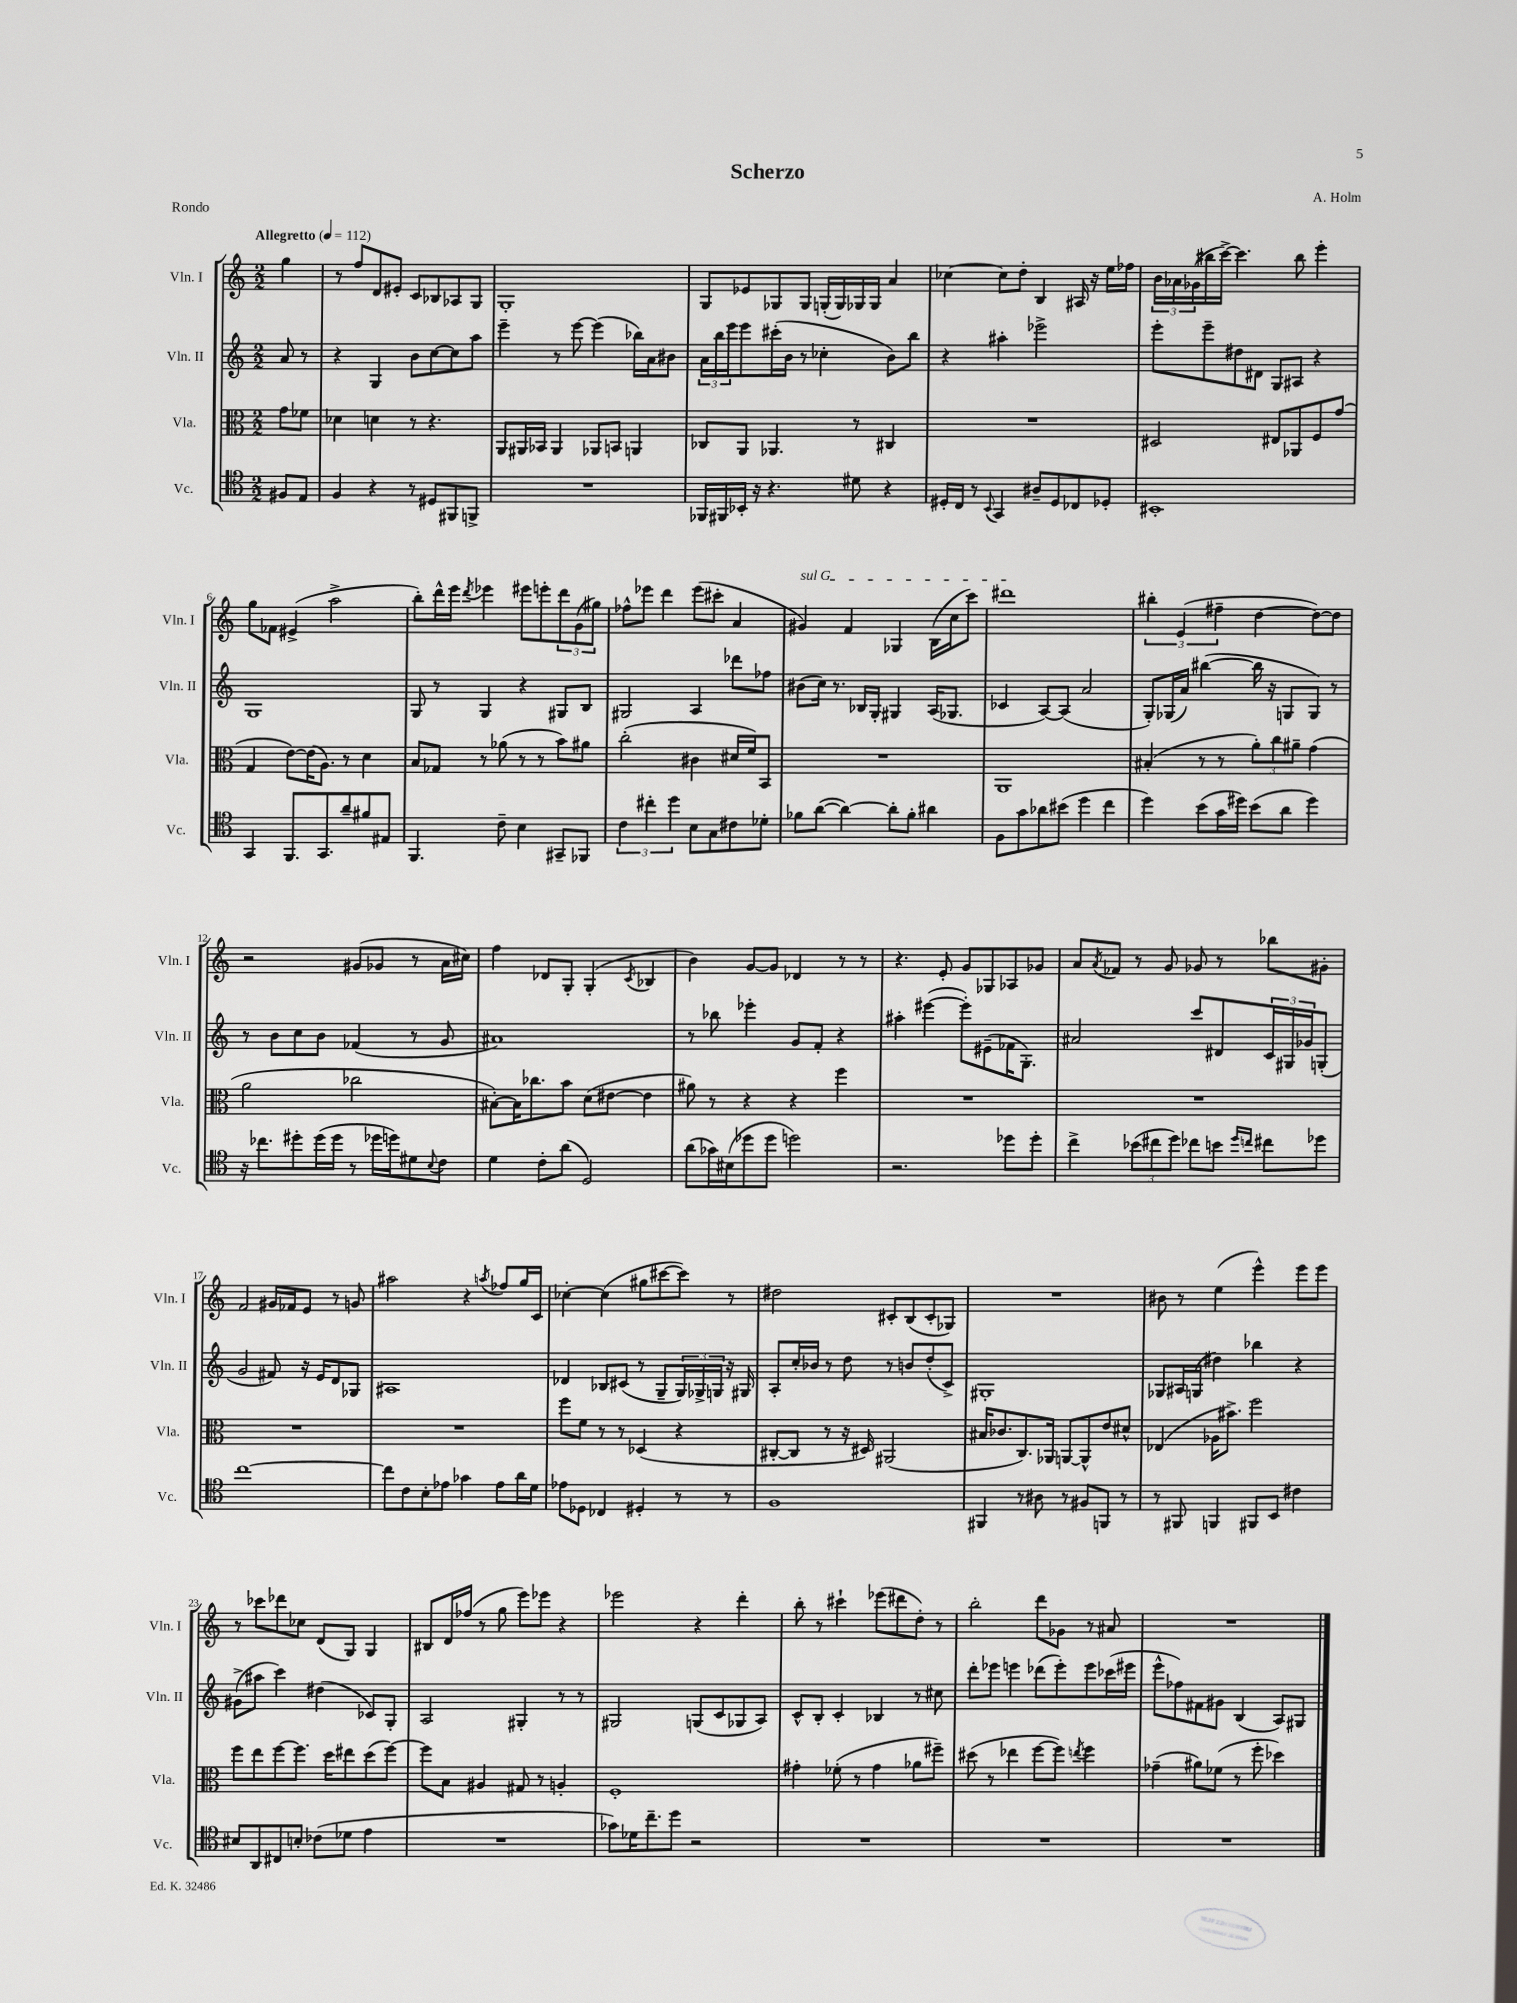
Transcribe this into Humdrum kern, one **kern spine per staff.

**kern	**kern	**kern	**kern
*part4	*part3	*part2	*part1
*staff4	*staff3	*staff2	*staff1
*I"Vc.	*I"Vla.	*I"Vln. II	*I"Vln. I
*I'Vc.	*I'Vla.	*I'Vln. II	*I'Vln. I
*clefC4	*clefC3	*clefG2	*clefG2
*k[]	*k[]	*k[]	*k[]
*M2/2	*M2/2	*M2/2	*M2/2
*MM112	*MM112	*MM112	*MM112
=	=	=	=
!	!	!	!LO:TX:a:B:t=Allegretto
8F#X/L	8g\L	8a/	4gg\
8E/J	8f-X\J	8r	.
=1	=1	=1	=1
4F/	4d-X\	4r	8r
.	.	.	8ff/L
4r	4dn\	4G/	8d/
.	.	.	8e#X'/J
8r	8r	8b\L	8c/L
8D#X/L	4.r	[8cc\	8B-X/
8FF#X/	.	8cc\]	8A-X/
8FFn^/J	.	8aa\J	8G/J
=2	=2	=2	=2
1r	8AA/L	4eee~\	1G'
.	16AA#X/L	.	.
.	16BB-X/JJ	.	.
.	4AA#/	8r	.
.	.	[8eee\	.
.	8AA-X/L	(4eee\]	.
.	8BBn/J	.	.
.	4AAn/	16bb-X\LL)	.
.	.	16a\J	.
.	.	8b#X\J	.
=3	=3	=3	=3
16FF-X/LL	8C-X/L	24a\LL	8G/L
.	.	24bb\	.
16FF#X/	.	.	.
.	.	24eee\J	.
16BB-X'/JJ	8AA/J	8eee\	8e-X/
16r	.	.	.
4.r	4.AA-X/	(16ccc#X'\L	8G-X/
.	.	16b\JJ	.
.	.	8r	8G-/J
.	.	4cc-X'\	(16Gn'/LL
.	.	.	16G/)
8d#X\	8r	.	16G-X/
.	.	.	16G-/JJ
4r	4C#X/	8b\L)	4a/
.	.	8bb\J	.
=4	=4	=4	=4
16D#X'/LL	1r	4r	[4cc-X\
16C/JJ	.	.	.
8r	.	.	.
8qqBB/	.	.	.
4GG/	.	4aa#X'\	8cc-\L]
.	.	.	8dd'\J
8A#X~/L	.	2eee-X^\	4B/
8D#/	.	.	.
8C-X/	.	.	16A#X/
.	.	.	16r
8D-X'/J	.	.	16ee\LL
.	.	.	16ff-X\JJ
=5	=5	=5	=5
1BB#X'	2D#X/	8eee'\L	24b\LL
.	.	.	24a-X\
.	.	.	(24g-X\
.	.	8eee~\	16bb#X\
.	.	.	[16ccc^\JJ)
.	.	8dd#X\	4.ccc\]
.	.	8d#X\J	.
.	8E#X/L	8G/L	.
.	8AA-X/	8A#X/J	8bb#\
.	8F/	4r	4eee'\
.	(8g/J	.	.
!!LO:LB:g=z
=6	=6	=6	=6
4GG/	4G/	1G	8gg\L
.	.	.	8f-X\J
8.FF/L	[8e\L)	.	(4e#X^/
.	(16e\K]	.	.
8.GG/	8.A\J)	.	.
.	.	.	2aa^\
8a~/	8r	.	.
8f#X/	4d\	.	.
8E#X/J	.	.	.
=7	=7	=7	=7
4.FF/	8B/L	8G/	8bb'\L)
.	8G-X/J	8r	16ddd^^\L
.	.	.	16eee\JJ
.	.	.	8qddd/
.	8r	4G/	4eee-X\
8c~\	(8a-X\	.	.
4B\	8r	4r	8eee#X\L
.	8r	.	8eeen'\
8GG#X~/L	8b\L)	8G#X/L	12ddd\
.	.	.	(12g\
8FF-X/J	8a#X\J	8B/J	.
.	.	.	12gg#X\J)
=8	=8	=8	=8
6c\	(2cc'\	2G#X/	8ff-X^^\L
.	.	.	8eee-X\J
6cc#X'\	.	.	.
.	.	.	4ddd\
6dd\	.	.	.
8B\L	4c#X\	4A/	(8eee-\L
8G\	.	.	8ccc#X'\J
8c#X\	16d#X/LL	8ddd-X\L	4a/
.	16f/J)	.	.
8d-X'\J	8BB/J	8ff-X\J	.
=9	=9	=9	=9
!	!	!	!LO:TX:a:i:t=sul G
8f-X\L	1r	(8b#X\L	4g#X/)
([8a\J	.	16cc\Jk)	.
.	.	8.r	.
4a\_)	.	.	4f/
.	.	16B-X/LL	.
.	.	16G'/JJ	.
8a'\L]	.	4G#X/	4G-X/
8f-'\J	.	.	.
4a#X\	.	(16A/KL	(16B\LL
.	.	8.G-X/J	16cc\J
.	.	.	8ccc\J)
=10	=10	=10	=10
8F\L	1AA	4c-X/	1ddd#X
8g\	.	.	.
8a-X\	.	[8A/L)	.
(8b#X\J	.	(8A/J]	.
4dd\	.	2a/	.
4cc\	.	.	.
=11	=11	=11	=11
4dd\)	(4B#X'/	8G'/L)	6bb#X'\
.	.	(16G-X/L	.
.	.	.	(6e/
.	.	16a/JJ)	.
(8b\L	8r	([4bb#X\	.
.	.	.	6ff#X~\
16g\L	8r	.	.
16dd#X\JJ)	.	.	.
(8b\L	12a'\L)	16bb#\]	[4dd\
.	.	16r	.
.	12cc\	.	.
8a\J	.	8Gn/L	.
.	12a#X~\J	.	.
4dd#\)	(4g\	8G/J)	8dd\L_)
.	.	8r	8dd\J]
!!LO:LB:g=z
=12	=12	=12	=12
16r	2a\	8r	2r
8.cc-X\L	.	.	.
.	.	8b\L	.
8dd#X'\	.	8cc\	.
(16dd#\L	.	8b\J	.
16dd#\JJ	.	.	.
8r	2cc-X\	(4f-X/	(8g#X/L
16dd-X\LL	.	.	8g-X/J
16ddn\J)	.	.	.
8d#X\	.	8r	8r
8qqB/	.	.	.
8c\J	.	8g/	16a\LL
.	.	.	16cc#X\JJ)
=13	=13	=13	=13
4d\	[8B#X'\L)	1a#X)	4ff\
.	16B#\K]	.	.
.	8.cc-X\	.	.
8c'\L	.	.	8d-X/L
(8a\J	8b\J	.	8G'/J
2D/)	(8d\L	.	(4G'/
.	[8e#X\J	.	.
.	.	.	8qc/
.	4e#\]	.	4B-X/
=14	=14	=14	=14
(8a\L	8a#X\)	8r	4b\)
16g-X\L)	8r	8bb-X\	.
(16B#X\J	.	.	.
8dd-X\	4r	4eee-X'\	[8g/L
8dd-\J	.	.	8g/J]
2ddn\)	4r	8g/L	4d-X/
.	.	8f'/J	.
.	4ff\	4r	8r
.	.	.	8r
=15	=15	=15	=15
2.r	1r	4aa#X'\	4.r
.	.	([4eee#X\	.
.	.	.	8e'/
.	.	8eee#'\L])	8g/L
.	.	(8e#X~\	8G-X/
8dd-X\L	.	16f-X\K	8A-X/
.	.	8.G'\J)	.
8dd-'\J	.	.	8g-X/J
=16	=16	=16	=16
4cc^\	1r	2a#X/	8a/L
.	.	.	8qa/
.	.	.	8f-X/J
(12b-X\L	.	.	8r
12cc#X\	.	.	.
.	.	.	8g/
12dd\J)	.	.	.
8cc-X\L	.	8ccc/L	8g-X/
8bn\J	.	8d#X/	8r
16qqdd/LL	.	.	.
16qqccn/JJ	.	.	.
8cc#X\L	.	24c/L	8bb-X\L
.	.	24G#X/	.
.	.	24g-X/J	.
8dd-X\J	.	(8Gn'/J	8g#X'\J
!!LO:LB:g=z
=17	=17	=17	=17
[1cc	1r	2g/	2f/
.	.	8f#X/)	16g#X/LL
.	.	.	16f-X/J
.	.	16r	8e/J
.	.	16e/KL	.
.	.	8d/	8r
.	.	8G-X/J	8gn/
=18	=18	=18	=18
8cc\L]	1r	1A#X	2aa#X\
8c\	.	.	.
8B'\	.	.	.
8e-X\J	.	.	.
4g-X\	.	.	4r
.	.	.	8qaan/
8e-\L	.	.	8ff-X/L
16a\L	.	.	16gg/L
16d\JJ	.	.	16c/JJ
=19	=19	=19	=19
8e-X\L	8ff\L	4d-X/	[4cc-X'\
8D-X\J	8f\J	.	.
4C-X/	8r	8B-X/L	(4cc-\]
.	8r	(8c#X/J	.
4D#X'/	(4D-X/	8r	8gg#X\L
.	.	8G~/L	[8ccc#X\
8r	4r	24G/L)	8ccc#\J])
.	.	24G-X^/	.
.	.	24Gn/JJ	.
8r	.	16r	8r
.	.	16G#X/	.
=20	=20	=20	=20
1F	[8C#X'/L	8A'/L	2dd#X\
.	8C#/J]	16cc'/L	.
.	.	16b-X/JJ	.
.	8r	8r	.
.	16r	8dd\	.
.	16D#X/)	.	.
.	(2AA#X/	8r	8c#X'/L
.	.	8bn/L	(8B/
.	.	(8dd'/	8c#'/
.	.	8c^/J)	8G-X/J)
=21	=21	=21	=21
4FF#X/	16B#X/KL	1G#X'	1r
.	8.c-X/	.	.
8r	8.C/)	.	.
8A#X\	.	.	.
.	16AA-X/Jk	.	.
8r	[8AAn/L	.	.
8F#X/L	8AA^^/]	.	.
8FFn/J	8e/	.	.
8r	8d#X^^/J	.	.
=22	=22	=22	=22
8r	(4E-X/	8G-X/L	8b#X\
8FF#X/	.	16A#X/L	8r
.	.	(16Gn/JJ	.
4FFn/	16A-X\KL	4dd#X\)	(4ee\
.	8.b#X^\J)	.	.
8FF#X/L	2ff\	4bb-X\	4eee^^\)
8BB/J	.	.	.
4c#X\	.	4r	8eee\L
.	.	.	8eee\J
!!LO:LB:g=z
=23	=23	=23	=23
8B#X/L	8ff\L	(8g#X^\L	8r
8AA/	8ee\	8aa#X\J	8ccc-X\L
8C#X/	[8ff\	4ccc\)	8ddd-X\
8Bn'/J	8.ff\J]	.	8cc-X\J
(8c-X\L	.	(4dd#X\	(8d/L
.	16dd\KL	.	.
8d-X\J	8ee#X\	.	8G/J)
4e\	(8dd\	8c-X/L)	4G/
.	[8ff\J)	8G'/J	.
=24	=24	=24	=24
1r	8ff\L]	2A/	8B#X/L
.	8B\J	.	16d/L
.	.	.	(16ff-X/JJ
.	4A#X/	.	8r
.	.	.	8gg\
.	8G#X/	4G#X'/	8eee\L)
.	8r	.	8eee-X\J
.	4An'/	8r	4r
.	.	8r	.
=25	=25	=25	=25
8g-X\L)	1F'	2G#X/	2eee-X\
16d-X\K	.	.	.
8.cc~\	.	.	.
8dd\J	.	.	.
2r	.	(8Gn/L	4r
.	.	8c/	.
.	.	8G-X/	4ddd'\
.	.	8A/J)	.
=26	=26	=26	=26
1r	4g#X'\	8c^^/L	8bb'\
.	.	8B'/J	8r
.	(8f-X'\	4c'/	4ccc#X`\
.	8r	.	.
.	4g#\	4B-X/	(8eee-X\L
.	.	.	8ddd#X\
.	8a-X\L	8r	8dd'\J)
.	8ff#X~\J)	8cc#X\	8r
=27	=27	=27	=27
1r	(8dd#X\	8ddd'\L	2bb'\
.	8r	8eee-X\J	.
.	4ee-X\	4eeen\	.
.	[8ff\L	(8ddd-X\L	8ddd\L
.	8ff\J])	8eee'\)	8g-X\J
.	8qeen/	.	.
.	4ff\	8eee\	8r
.	.	(16ccc-X\L	8a#X/
.	.	16eee#X\JJ	.
=28	=28	=28	=28
1r	(4g-X~\	8eee^^\L	1r
.	.	8ff-X\)	.
.	8a#X\L)	8f#X\	.
.	(8f-X\J	8g#X\J	.
.	8r	(4B/	.
.	8ff'\	.	.
.	4dd-X\)	8A/L)	.
.	.	8G#X/J	.
==	==	==	==
*-	*-	*-	*-
